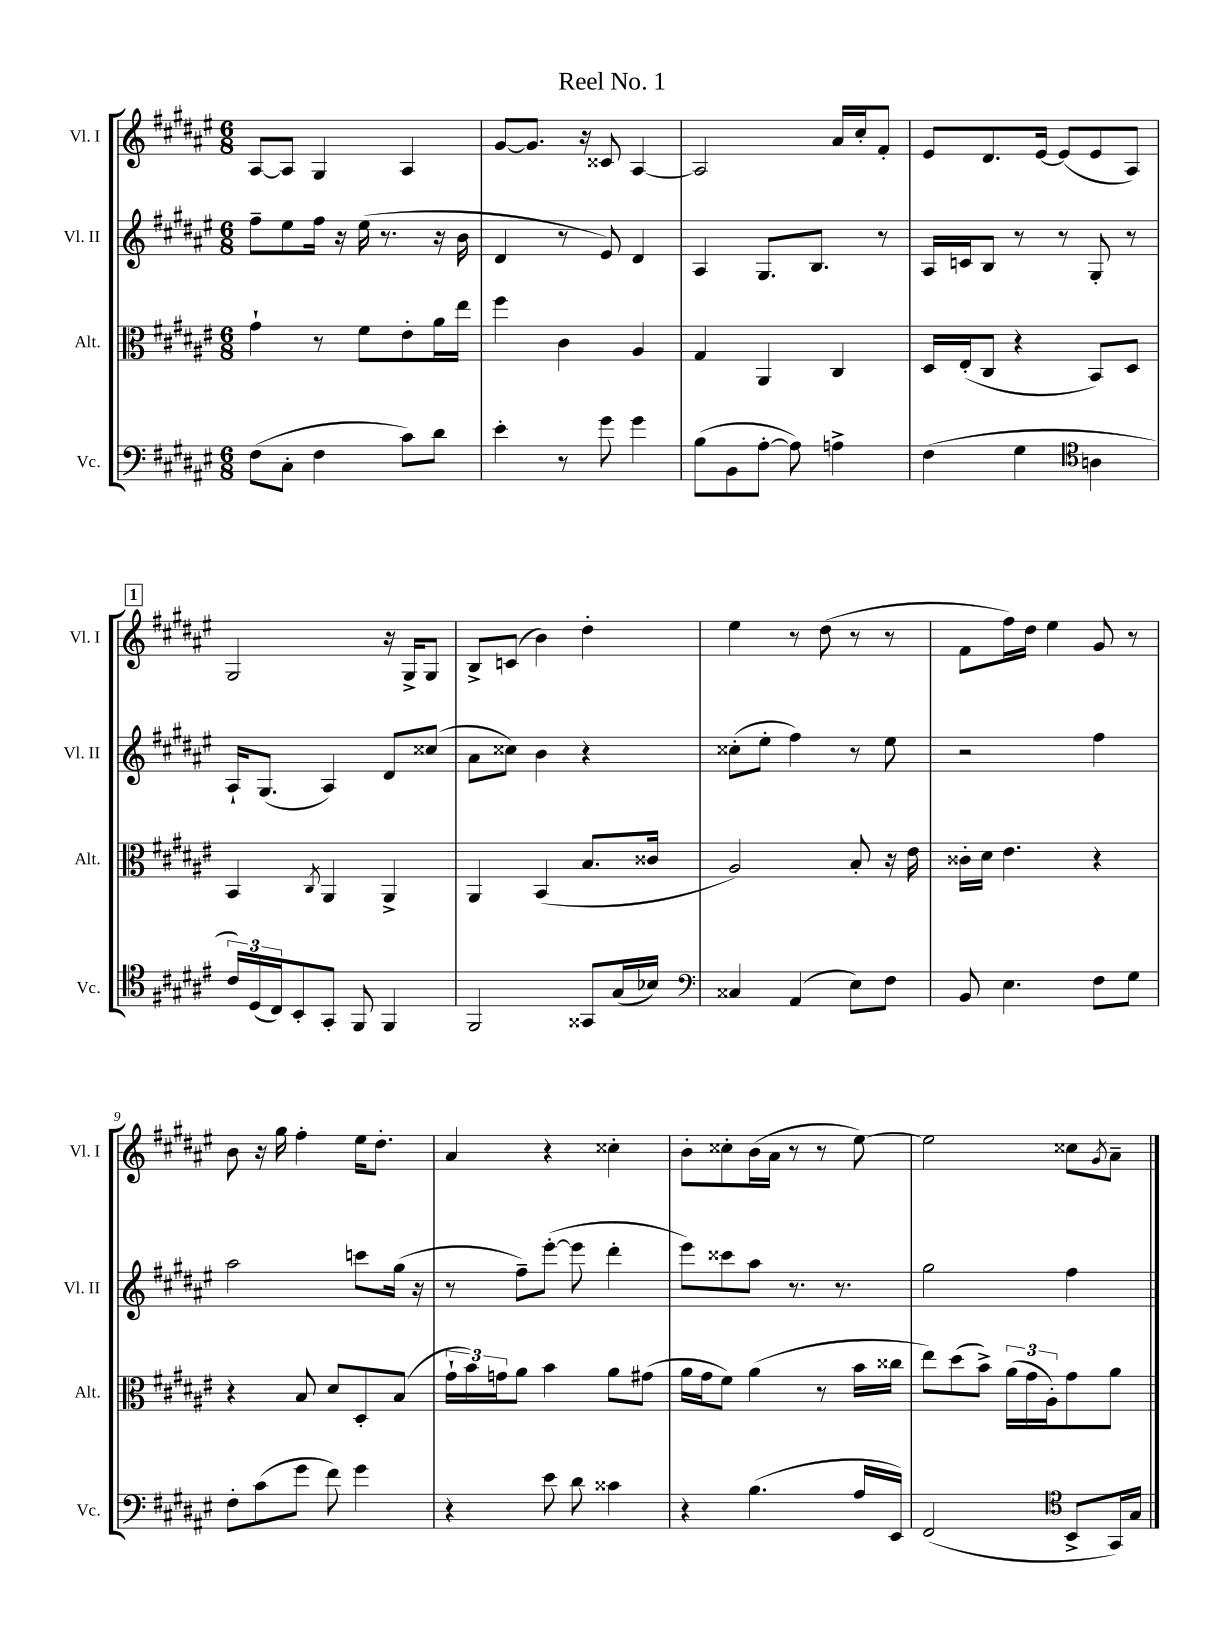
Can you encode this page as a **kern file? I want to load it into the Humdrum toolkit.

**kern	**kern	**kern	**kern
*part4	*part3	*part2	*part1
*staff4	*staff3	*staff2	*staff1
*I"Vc.	*I"Alt.	*I"Vl. II	*I"Vl. I
*I'Vc.	*I'Alt.	*I'Vl. II	*I'Vl. I
*clefF4	*clefC3	*clefG2	*clefG2
*k[f#c#g#d#a#e#]	*k[f#c#g#d#a#e#]	*k[f#c#g#d#a#e#]	*k[f#c#g#d#a#e#]
*M6/8	*M6/8	*M6/8	*M6/8
=1	=1	=1	=1
(8F#\L	4g#`\	8ff#~\L	[8A#/L
8C#'\J	.	8ee#\	8A#/J]
4F#\	8r	16ff#\Jk	4G#/
.	.	16r	.
.	8f#\L	(16ee#\	.
.	.	8.r	.
8c#\L)	8e#'\	.	4A#/
8d#\J	16a#\L	16r	.
.	16ee#\JJ	16b\	.
=2	=2	=2	=2
4e#'\	4ff#\	4d#/	[8g#/L
.	.	.	8.g#/J]
8r	4c#\	8r	.
.	.	.	16r
8g#\	.	8e#/)	8c##X/
4g#\	4A#/	4d#/	[4A#/
=3	=3	=3	=3
(8B\L	4G#/	4A#/	2A#/]
8BB\	.	.	.
[8A#'\J	4AA#/	8.G#/L	.
8A#\])	.	.	.
.	.	8.B/J	.
4An^\	4C#/	.	16a#/LL
.	.	.	16cc#'/J
.	.	8r	8f#'/J
=4	=4	=4	=4
(4F#\	16D#/LL	16A#/LL	8e#/L
.	(16E#'/J	16cn/J	.
.	8C#/J	8B/J	8.d#/
4G#\	4r	8r	.
.	.	.	[16e#/Jk
.	.	8r	(8e#/L]
*clefC4	*	*	*
4An\	8BB/L)	8G#'/	8e#/
.	8D#/J	8r	8A#/J)
!!LO:LB:g=z
!!LO:REH:place=s1:t=1
=5	=5	=5	=5
24c#/LL)	4BB/	16A#`/KL	2G#/
(24D#/	.	.	.
.	.	(8.G#/J	.
24C#/J)	.	.	.
8BB'/	.	.	.
.	8qC#/	.	.
8GG#'/J	4AA#/	4A#/)	.
8FF#/	.	.	.
4FF#/	4AA#^/	8d#/L	16r
.	.	.	16G#^/KL
.	.	(8cc##X/J	8G#/J
=6	=6	=6	=6
2FF#/	4AA#/	8a#\L	8B^/L
.	.	8cc##X\J)	(8cn/J
.	(4BB/	4b\	4b\)
8GG##X/L	8.B/L	4r	4dd#'\
(16G#/L	.	.	.
16B-X/JJ)	16c##X/Jk	.	.
=7	=7	=7	=7
*clefF4	*	*	*
4C##X/	2A#/)	(8cc##X'\L	4ee#\
.	.	8ee#'\J	.
(4AA#/	.	4ff#\)	8r
.	.	.	(8dd#\
8E#\L)	8B'/	8r	8r
8F#\J	16r	8ee#\	8r
.	16e#\	.	.
=8	=8	=8	=8
8BB/	16c##X'\LL	2r	8f#\L
.	16d#\JJ	.	.
4.E#\	4.e#\	.	16ff#\L)
.	.	.	16dd#\JJ
.	.	.	4ee#\
8F#\L	4r	4ff#\	8g#/
8G#\J	.	.	8r
!!LO:LB:g=z
=9	=9	=9	=9
8F#'\L	4r	2aa#\	8b\
(8c#\	.	.	16r
.	.	.	16gg#\
8g#\J	8B/	.	4ff#'\
8f#\)	8d#/L	.	.
4g#\	8D#'/	8cccn\L	16ee#\KL
.	.	.	8.dd#'\J
.	(8B/J	(16gg#\Jk	.
.	.	16r	.
=10	=10	=10	=10
4r	24g#`\LL	8r	4a#/
.	24b\)	.	.
.	24gn\J	.	.
.	8a#\J	8ff#~\L)	.
8e#\	4b\	([8eee#'\J	4r
8d#\	.	8eee#\]	.
4c##X\	8a#\L	4ddd#'\	4cc##X'\
.	(8g#X\J	.	.
=11	=11	=11	=11
4r	16a#\LL	8eee#\L)	8b'\L
.	16g#\J	.	.
.	8f#\J)	8ccc##X\	8cc##X'\
(4.B\	(4a#\	8aa#\J	(16b\L
.	.	.	16a#\JJ
.	.	8.r	8r
.	8r	.	8r
.	.	8.r	.
16A#/LL	16b\LL	.	[8ee#\)
16EE#/JJ)	16cc##X\JJ	.	.
=12	=12	=12	=12
(2FF#/	8ee#\L)	2gg#\	2ee#\]
.	(8dd#\	.	.
.	8b^\J)	.	.
.	(24a#\LL	.	.
.	24g#\	.	.
.	24A#'\J)	.	.
*clefC4	*	*	*
8BB^/L	8g#\	4ff#\	8cc##X\L
.	.	.	8qg#/
16GG#/L)	8a#\J	.	8a#~\J
16G#/JJ	.	.	.
==	==	==	==
*-	*-	*-	*-
